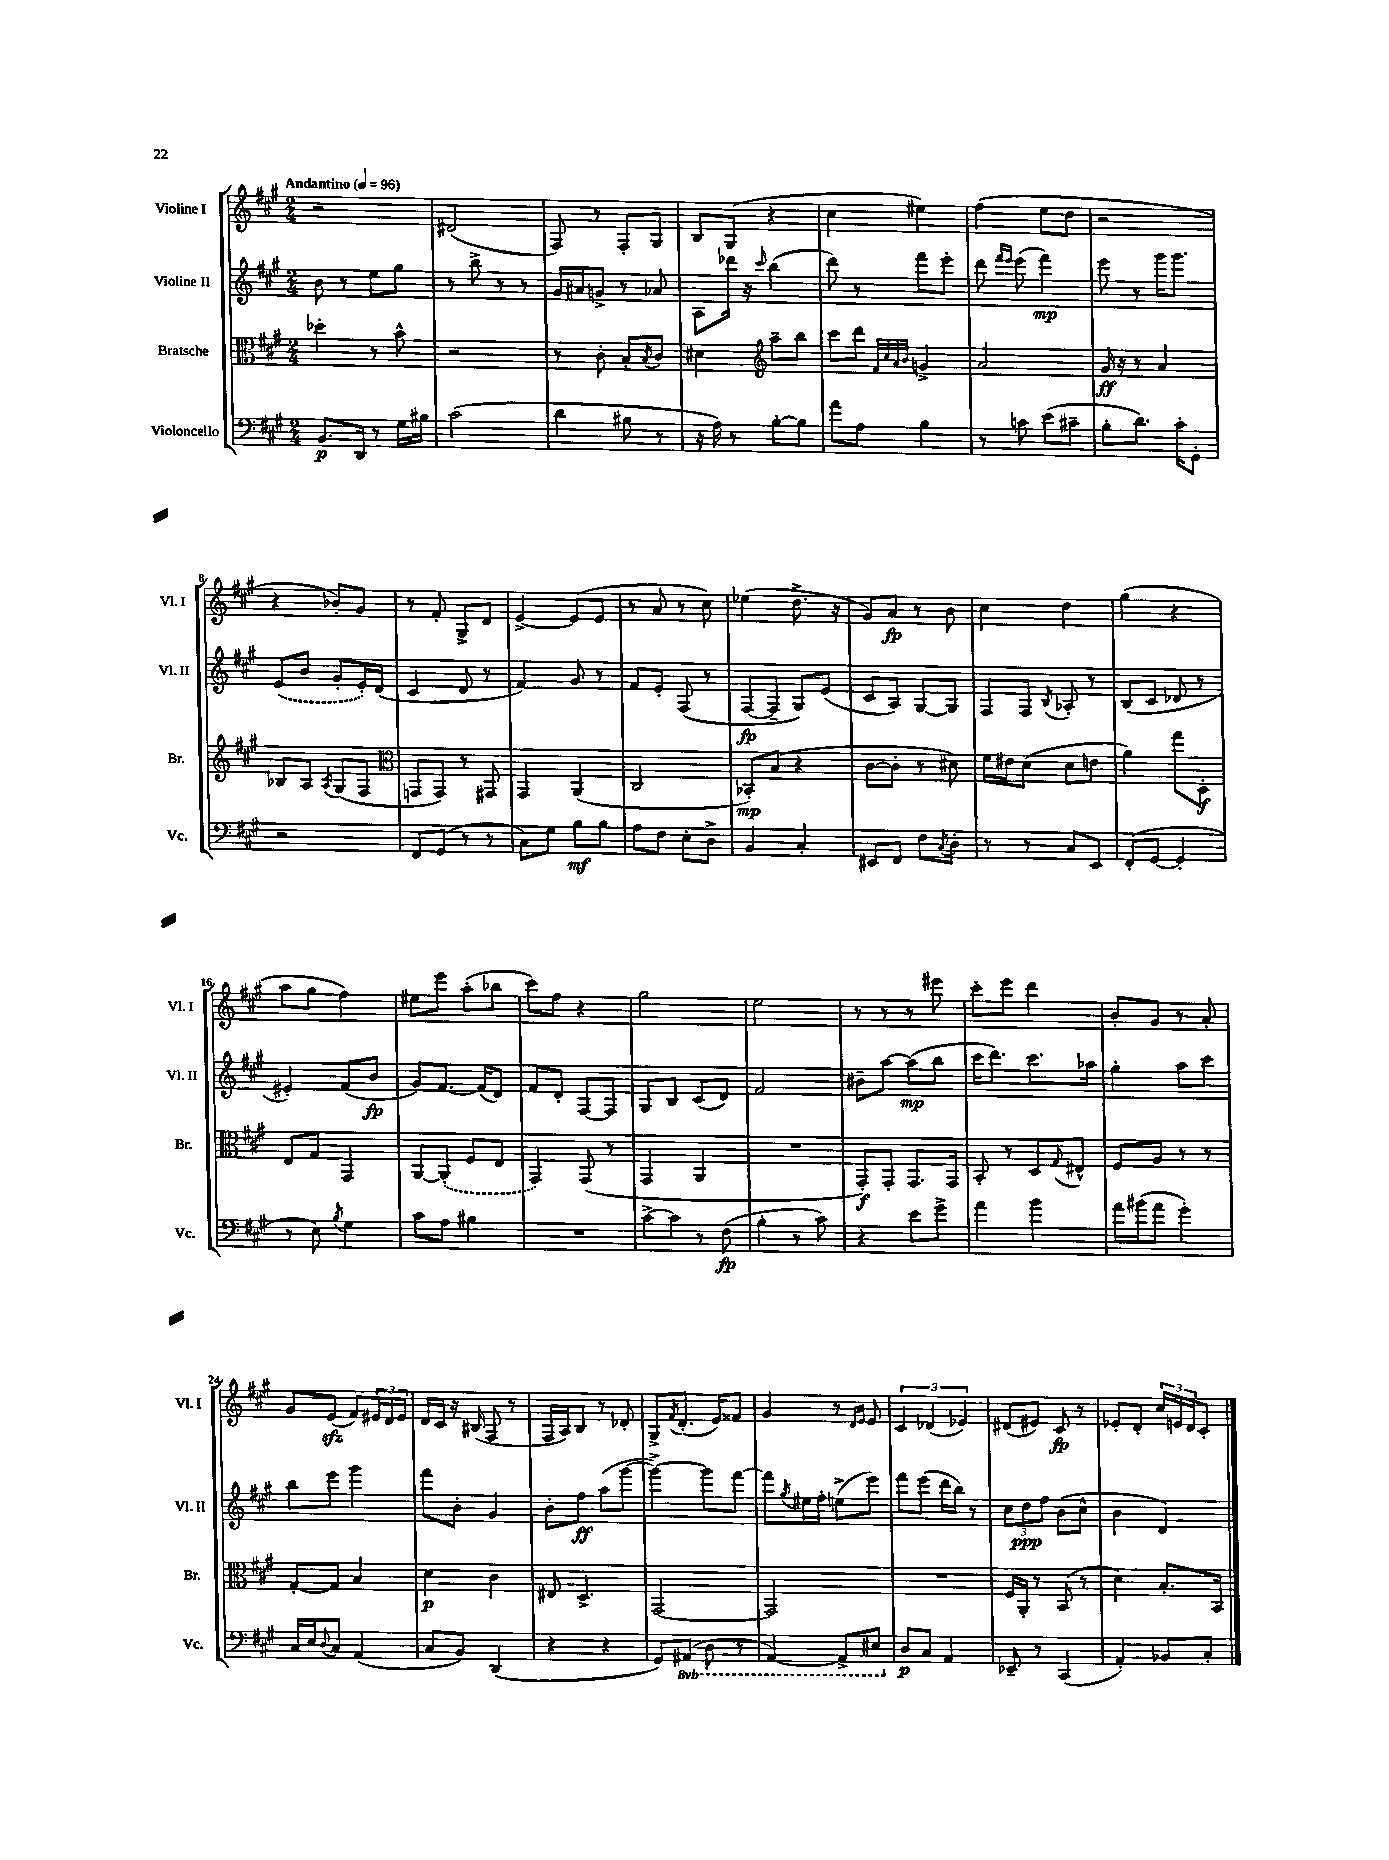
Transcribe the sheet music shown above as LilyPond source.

<<
\new StaffGroup <<
\new Staff = "s0" \with { instrumentName = "Violine I" shortInstrumentName = "Vl. I" } {
    \clef treble \key a \major \numericTimeSignature \time 2/4 \tempo "Andantino" 4 = 96
    r2 |
    dis'2( |
    fis8) r8 fis8-. gis8 |
    b8 gis8( r4 |
    cis''4 eis''4) |
    fis''4( e''8 d''8 |
    r2 |
    r4 bes'8-.) gis'8 |
    r8 fis'8-. gis8-> d'8 |
    e'4~-> e'8( e'8 |
    r8 a'8 r8 cis''8) |
    ees''4( d''8.-> r16 |
    gis'8) a'8\fp r8 b'8 |
    cis''4 d''4 |
    gis''4( r4 |
    a''8 gis''8 fis''4) |
    eis''8 e'''8 a''8-.( bes''8 |
    cis'''8) fis''8 r4 |
    gis''2 |
    e''2 |
    r8 r8 r8 eis'''8 |
    cis'''8-. e'''8 d'''4 |
    b'8-. gis'8 r8 a'8-. |
    gis'8 e'8\sfz( fis'8) \tuplet 3/2 { eis'16 d'16 eis'16 } |
    d'16 cis'16 r16 bis16( fis8 r8 |
    fis16 a16) b8 r8 des'8-. |
    gis8-> \acciaccatura { fis'8 } d'8.-.( e'16) fisis'8 |
    gis'4 r8 \grace { d'16 e'16 } e'8 |
    \tuplet 3/2 { cis'4 des'4( ees'4) } |
    dis'8( eis'8) cis'8\fp r8 |
    ees'8-. d'8-. \tuplet 3/2 { cis''16 e'16 d'16 } cis'8-. \bar "|." |
}
\new Staff = "s1" \with { instrumentName = "Violine II" shortInstrumentName = "Vl. II" } {
    \clef treble \key a \major \numericTimeSignature \time 2/4
    b'8 r8 e''8 gis''8 |
    r8 b''8-> r8 r8 |
    gis'16 ais'16 g'8-> r8 aes'8 |
    a8 des'''16 r16 \grace { cis'''16 } b''4( |
    d'''8) r8 fis'''8 e'''8-. |
    d'''8 \grace { fis'''16 e'''16 } e'''8( fis'''4\mp) |
    e'''8 r8 gis'''16 gis'''8. |
    \once \slurDashed e'8( b'8 gis'8-. e'16-.) d'16( |
    cis'4 d'8 r8 |
    fis'4) gis'8 r8 |
    fis'8 e'8-. fis8( r8 |
    fis8~\fp fis8-- gis8) e'8( |
    cis'8 a8) gis8~ gis8 |
    fis8 fis8 \acciaccatura { b8 } aes8-. r8 |
    b8( cis'8 des'8 r8 |
    eis'4-.) fis'8( b'8\fp |
    gis'8) fis'8.~ fis'16( d'8) |
    fis'8 d'8-. fis8~ fis8 |
    gis8 b8 cis'8( d'8) |
    fis'2 |
    bis'8-- a''8~ a''8\mp( b''8 |
    cis'''16 d'''8.) cis'''8. aes''16 |
    gis''4-. a''8 cis'''8 |
    b''8 e'''8 gis'''4 |
    fis'''8 b'8-. gis'4 |
    b'8-. fis''8\ff a''8( gis'''8~ |
    gis'''4~->) gis'''8 fis'''8~ |
    fis'''8 \acciaccatura { gis''8 } eis''16 fis''16-. e''8->( e'''8) |
    fis'''8 e'''8( d'''16 b''16) r8 |
    \tuplet 3/2 { cis''8 d''8\ppp fis''8 } b'8( cis''8-^ |
    b'4 d'4) \bar "|." |
}
\new Staff = "s2" \with { instrumentName = "Bratsche" shortInstrumentName = "Br." } {
    \clef alto \key a \major \numericTimeSignature \time 2/4
    des''4-. r8 b'8-^ |
    r2 |
    r8 cis'8-. b8-. \acciaccatura { b8 } cis'8 |
    dis'4 \clef treble a''8-- b''8 |
    cis'''8 d'''8 \grace { fis'32 cis''32 a'32 b'32 } g'4-> |
    a'2 |
    gis'16\ff r16 r8 a'4 |
    bes8 a8 \acciaccatura { a8 } gis8( fis8 |
    \clef alto g,8 g,8) r8 gis,8 |
    gis,4 a,4( |
    cis2 |
    bes,8-.\mp) b8( r4 |
    cis'8~ cis'8-. r8 dis'8) |
    fis'16 eis'16 d'8( d'8 e'8 |
    a'4) gis''8 d8-.\f |
    e8 gis8 gis,4 |
    a,8~ \once \slurDashed a,8-.( fis8 e8 |
    gis,4) gis,8( r8 |
    gis,4 a,4 |
    R2 |
    gis,8-.\f) gis,8-. gis,8. gis,16 |
    b,8-. r8 d8 \appoggiatura { gis8 } eis8-^ |
    fis8 a8 r8 r8 |
    gis8~-. gis8 b4 |
    d'4\p cis'4 |
    eis8 d4.-> |
    gis,2~ |
    gis,2 |
    R2 |
    fis16 a,16-. r8 b,8( r8 |
    d'4) b8.-. b,16 \bar "|." |
}
\new Staff = "s3" \with { instrumentName = "Violoncello" shortInstrumentName = "Vc." } {
    \clef bass \key a \major \numericTimeSignature \time 2/4 \set Staff.ottavationMarkups = #ottavation-simple-ordinals
    b,8.\p d,16 r8 gis16 bis16 |
    cis'2( |
    d'4 bis8 r8 |
    r16 a16) r8 b8~-. b8 |
    a'8 a8 b4 |
    r8 c'8 e'8( cis'8-- |
    b8-. d'8.) cis'16-. gis,8-. |
    r2 |
    fis,8 gis,8( r8 r8 |
    cis8) gis8 b8\mf b8 |
    a8 fis8 e8-. d8-> |
    b,4 cis4-. |
    eis,8 fis,8 fis8 \acciaccatura { cis8 } d8-. |
    r8 r8 cis8 e,8 |
    fis,8-.( gis,8~ gis,4-. |
    r8 e8) \acciaccatura { b8 } gis4 |
    cis'8 a8 bis4 |
    R2 |
    cis'8~-> cis'8 r8 fis8\fp( |
    b4-. r8 cis'8) |
    r4 e'8 gis'8-> |
    a'4 b'4 |
    a'16 bis'16( a'8 gis'4-.) |
    cis16 e16 \appoggiatura { d8 } cis8 a,4( |
    cis8 b,8) d,4( |
    r4 r4 |
    gis,8) \ottava #-1 ais,,8( d,8 r8 |
    a,,4~) a,,8-> eis,8 \ottava #0 |
    d8\p cis8 a,4 |
    ees,8-- r8 cis,4( |
    a,4-.) bes,8 cis8-. \bar "|." |
}
>>
>>
